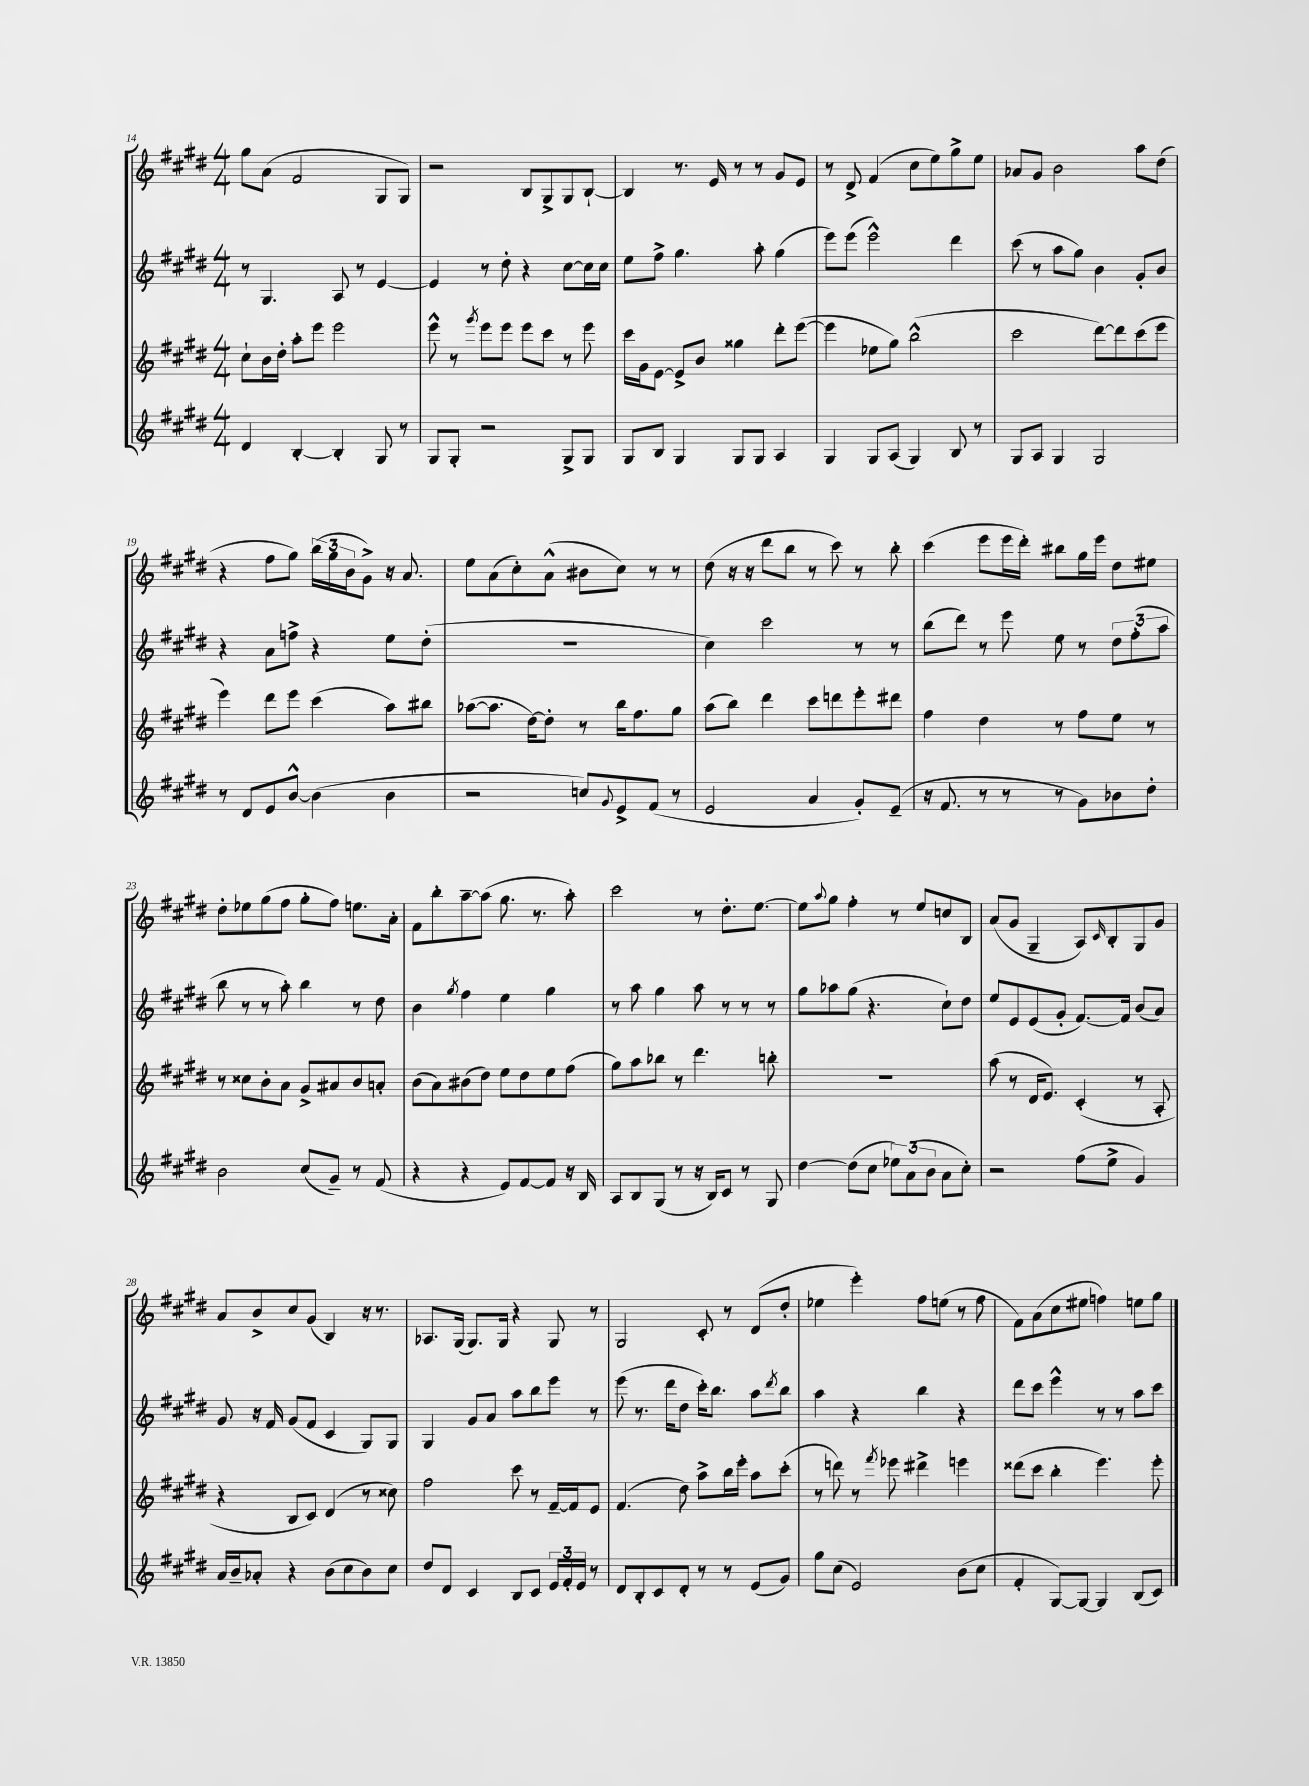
<<
\new StaffGroup <<
\new Staff = "s0" {
    \clef treble \key e \major \numericTimeSignature \time 4/4
    gis''8 a'8( fis'2 gis8 gis8) |
    r2 b8 gis8-> gis8 b8~-! |
    b4 r8. e'16 r8 r8 gis'8 e'8 |
    r8 dis'8-> fis'4( cis''8 e''8) gis''8-> e''8 |
    aes'8 gis'8 b'2 a''8 dis''8( |
    r4 fis''8 gis''8) \tuplet 3/2 { b''16( gis''16 b'16 } gis'8->) r16 a'8. |
    e''8 a'8( cis''8-.) a'8-^( bis'8 cis''8) r8 r8 |
    dis''8( r16 r16 dis'''8 b''8 r8 cis'''8) r8 b''8-. |
    cis'''4( e'''8 e'''16 dis'''16-.) bis''8 gis''16 e'''16 dis''8 eis''8 |
    dis''8-. ees''8 gis''8( fis''8 gis''8-. fis''8) e''8. a'16-. |
    fis'8 b''8-. a''8~-- a''8( gis''8. r8. a''8-.) |
    cis'''2 r8 dis''8.-. e''8.~ |
    e''8 \appoggiatura { a''8 } gis''8 fis''4-. r8 e''8 c''8 b8 |
    a'8( gis'8 gis4-- a8) \grace { cis'16 } b8-. gis8 gis'8 |
    a'8 b'8-> cis''8 gis'8( b4) r16 r8. |
    aes8. gis16( gis8.) gis16 r4 gis8 r8 |
    gis2 cis'8-. r8 dis'8( dis''8-. |
    ees''4 e'''4-.) fis''8 e''8( r8 fis''8 |
    fis'8) a'8( cis''8 eis''8 f''4) e''8 gis''8 \bar "|." |
}
\new Staff = "s1" {
    \clef treble \key e \major \numericTimeSignature \time 4/4
    r8 gis4. a8 r8 e'4~ |
    e'4 r8 dis''8-. r4 cis''8~ cis''16 cis''16 |
    e''8 fis''8-> gis''4. a''8-. gis''4( |
    e'''8) e'''8( e'''2-^) dis'''4 |
    cis'''8( r8 a''8 gis''8) b'4 gis'8-. b'8 |
    r4 a'8 f''8-> r4 e''8 dis''8-.( |
    R1 |
    cis''4) cis'''2 r8 r8 |
    b''8( dis'''8) r8 e'''8 e''8 r8 \tuplet 3/2 { dis''8 fis''8-.( a''8 } |
    b''8 r8 r8 a''8-.) b''4 r8 dis''8 |
    b'4 \acciaccatura { gis''8 } fis''4 e''4 gis''4 |
    r8 a''8 gis''4 a''8 r8 r8 r8 |
    gis''8 aes''8 gis''8( r4. cis''8-!) dis''8 |
    e''8 e'8 e'8( gis'8-. fis'8.~) fis'16 b'8( a'8) |
    gis'8 r16 fis'16 gis'8( fis'8 cis'4 gis8) gis8 |
    gis4 gis'8 a'8 a''8 b''8 e'''8 r8 |
    e'''8( r8. dis'''16 dis''8 cis'''16-.) b''8. a''8 \acciaccatura { dis'''8 } b''8 |
    a''4 r4 b''4 r4 |
    dis'''8 cis'''8 e'''4-^ r8 r8 a''8 cis'''8 \bar "|." |
}
\new Staff = "s2" {
    \clef treble \key e \major \numericTimeSignature \time 4/4
    cis''8-! b'16 dis''16-. a''8-. e'''8 e'''2 |
    e'''8-^ r8 \acciaccatura { gis'''8 } e'''8 e'''8 e'''8 cis'''8 r8 e'''8 |
    cis'''16 gis'16 e'8~ e'8-> b'8 gisis''4 dis'''8-. e'''8~( |
    e'''4 ees''8 gis''8) b''2-^( |
    cis'''2 dis'''8~) dis'''8 cis'''8( e'''8 |
    e'''4) dis'''8 e'''8 cis'''4( a''8) bis''8 |
    aes''8~( aes''8. dis''16~) dis''8-. r8 b''16 fis''8. gis''8 |
    a''8( b''8) dis'''4 cis'''8 d'''8 e'''8-. dis'''8 |
    fis''4 dis''4 r8 fis''8 e''8 r8 |
    r8 cisis''8 b'8-. a'8 gis'8-> ais'8 b'8 a'8-. |
    b'8( a'8) bis'8( dis''8) e''8 dis''8 e''8 fis''8( |
    gis''8) a''8 bes''8 r8 dis'''4. b''8-. |
    r1 |
    a''8( r8 dis'16 e'8.) cis'4-.( r8 a8-. |
    r4 b8 cis'8) dis'4( r8 cisis''8) |
    fis''2 cis'''8 r8 fis'16~-- fis'16 e'8 |
    fis'4.( dis''8) a''8-> b''16 e'''16-. a''8 cis'''8-.( |
    r8 d'''8) r8 \acciaccatura { fis'''8 } ees'''8 dis'''4-> e'''4 |
    disis'''8( cis'''8 b''4-. e'''4.) e'''8-. \bar "|." |
}
\new Staff = "s3" {
    \clef treble \key e \major \numericTimeSignature \time 4/4
    dis'4 b4~-. b4-. gis8 r8 |
    gis8 gis8-. r2 gis8-> gis8 |
    gis8 b8 gis4 gis8 gis8 a4 |
    gis4 gis8 a8( gis4) b8 r8 |
    gis8 a8 gis4 gis2 |
    r8 dis'8 e'8 b'8~-^ b'4( b'4 |
    r2 c''8) \appoggiatura { gis'8 } e'8-> fis'8( r8 |
    e'2 a'4 gis'8-.) e'8--( |
    r16 fis'8. r8 r8 r8 gis'8) bes'8 dis''8-. |
    b'2 cis''8( gis'8--) r8 fis'8( |
    r4 r4 e'8) fis'8~ fis'8 r16 b16 |
    a8 b8 gis8( r8 r16 b16) cis'8 r8 gis8 |
    dis''4~ dis''8( cis''8 \tuplet 3/2 { ees''8) a'8( b'8 } a'8 cis''8-.) |
    r2 fis''8( e''8-> gis'4) |
    a'16 b'16-- aes'8-. r4 b'8( cis''8 b'8) cis''8 |
    dis''8 dis'8 cis'4 b8 cis'8 \tuplet 3/2 { e'16 fis'16-. e'16 } r8 |
    dis'8 b8-. cis'8 dis'8-. r8 r8 e'8( gis'8) |
    gis''8 cis''8( e'2) b'8( cis''8 |
    fis'4-. gis8~) gis8~ gis4 b8( cis'8) \bar "|." |
}
>>
>>
\layout { \context { \Score currentBarNumber = #14 } }
